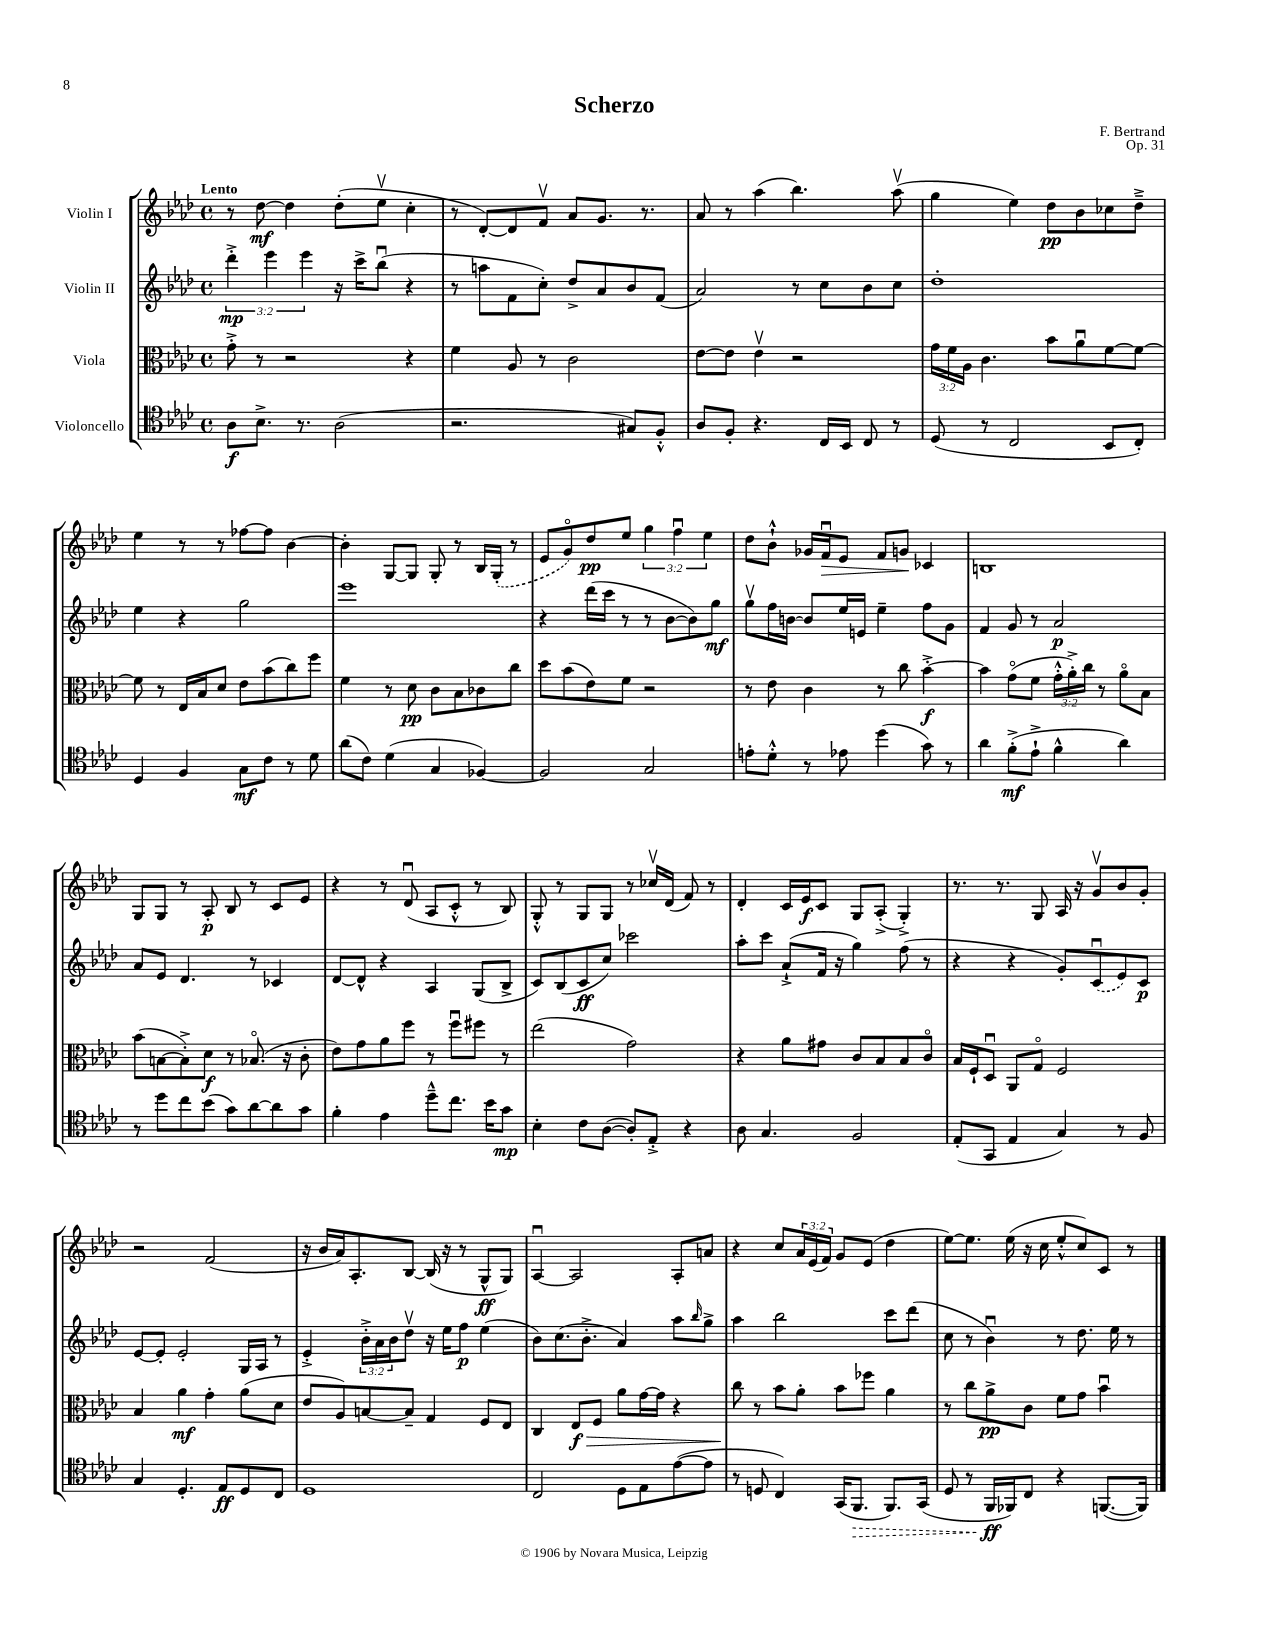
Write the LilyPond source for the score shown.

\header { title = "Scherzo" composer = "F. Bertrand" opus = "Op. 31" }
<<
\new StaffGroup <<
\new Staff = "s0" \with { instrumentName = "Violin I" } {
    \clef treble \key aes \major \defaultTimeSignature \time 4/4 \override Staff.TupletNumber.text = #tuplet-number::calc-fraction-text \tempo "Lento"
    r8 des''8~\mf des''4 des''8-.( ees''8\upbow c''4-. |
    r8 des'8~-.) des'8 f'8\upbow aes'8 g'8. r8. |
    aes'8 r8 aes''4( bes''4.) aes''8\upbow( |
    g''4 ees''4) des''8\pp bes'8 ces''8 des''8---> |
    ees''4 r8 r8 fes''8~ fes''8 bes'4~ |
    bes'4-. g8~ g8 g8-. r8 bes16 \once \slurDashed g16-.( r8 |
    ees'8 g'8\flageolet) des''8\pp ees''8 \tuplet 3/2 { g''4 f''4\downbow ees''4 } |
    des''8 bes'8-!-^ ges'16 f'16\downbow\> ees'8 f'8 g'8\! ces'4 |
    b1 |
    g8 g8 r8 aes8-.\p bes8 r8 c'8 ees'8 |
    r4 r8 des'8\downbow( aes8 c'8-.-^ r8 bes8) |
    g8-.-^ r8 g8 g8 r8 ces''16\upbow des'16( f'8) r8 |
    des'4-. c'16 ees'16\f c'8 g8 aes8-.->( g4-.->) |
    r8. r8. g8 aes16 r16 g'8\upbow bes'8 g'8-. |
    r2 f'2( |
    r16 bes'16 aes'16) aes8.-. bes8~ bes16( r16 r8 g8-^\ff g8) |
    aes4~\downbow aes2 aes8-. a'8 |
    r4 c''8 \tuplet 3/2 { aes'16 ees'16( f'16) } g'8 ees'8( des''4 |
    ees''8~) ees''8. ees''16( r16 c''16 ees''8-.-^ c''8) c'8 r8 \bar "|." |
}
\new Staff = "s1" \with { instrumentName = "Violin II" } {
    \clef treble \key aes \major \defaultTimeSignature \time 4/4 \override Staff.TupletNumber.text = #tuplet-number::calc-fraction-text
    \tuplet 3/2 { des'''4-.->\mp ees'''4 ees'''4 } r16 c'''16-> bes''8\downbow( r4 |
    r8 a''8 f'8 c''8-.) des''8-> aes'8 bes'8 f'8( |
    aes'2) r8 c''8 bes'8 c''8 |
    des''1-. |
    ees''4 r4 g''2 |
    ees'''1 |
    r4 des'''16( c'''16 r8 r8 bes'8~ bes'8) g''8\mf |
    g''8\upbow f''16 b'16~ b'8 ees''16 e'16 ees''4-- f''8 g'8 |
    f'4 g'8 r8 aes'2\p |
    aes'8 ees'8 des'4. r8 ces'4 |
    des'8~ des'8-^ r4 aes4 g8( bes8-> |
    c'8) bes8( c'8\ff c''8) ces'''2 |
    aes''8-. c'''8 aes'8-!->( f'16 r16 g''4) f''8( r8 |
    r4 r4 g'8-.) \once \slurDashed c'8\downbow( ees'8) c'8\p |
    ees'8~ ees'8-. ees'2-. g16 aes16 r8 |
    ees'4-.-> \tuplet 3/2 { bes'16-.-> aes'16 bes'16 } des''8\upbow r16 ees''16 f''8\p ees''4( |
    bes'8) c''8.( bes'8.-.-> aes'4) aes''8 \grace { bes''16 } g''8-> |
    aes''4 bes''2 c'''8 des'''8( |
    c''8 r8 bes'4\downbow) r8 des''8. ees''16 r8 \bar "|." |
}
\new Staff = "s2" \with { instrumentName = "Viola" } {
    \clef alto \key aes \major \defaultTimeSignature \time 4/4 \override Staff.TupletNumber.text = #tuplet-number::calc-fraction-text
    g'8-.-> r8 r2 r4 |
    f'4 aes8 r8 c'2 |
    ees'8~ ees'8 ees'4\upbow r2 |
    \tuplet 3/2 { g'16 f'16 aes16 } c'4. bes'8 aes'8\downbow f'8~ f'8~ |
    f'8 r8 ees16 bes16 des'8 ees'8 bes'8( c''8) f''8 |
    f'4 r8 des'8\pp c'8 bes8 ces'8 c''8 |
    des''8 bes'8( ees'8) f'8 r2 |
    r8 ees'8 c'4 r8 c''8 bes'4~-.->\f |
    bes'4 g'8\flageolet( f'8 \tuplet 3/2 { g'16-.-^ aes'16-.->) c''16 } r8 aes'8\flageolet bes8 |
    bes'8( b8~ b8-.->) des'8\f r8 bes8.\flageolet( r16 c'8-. |
    ees'8) g'8 aes'8 f''8 r8 f''8\downbow fis''8 r8 |
    ees''2( g'2) |
    r4 aes'8 gis'8 c'8 bes8 bes8 c'8\flageolet |
    bes16 f16-! des8\downbow aes,8 g8\flageolet f2 |
    bes4 aes'4\mf g'4-. aes'8( des'8 |
    ees'8 aes8) b8~ b8-- g4 f8 ees8 |
    c4 ees8\f\> f8 aes'8 g'16~ g'16 r4 |
    c''8\! r8 bes'8 aes'8-. bes'8 fes''8 aes'4 |
    r8 c''8 aes'8->\pp c'8 f'8 g'8 bes'4\downbow \bar "|." |
}
\new Staff = "s3" \with { instrumentName = "Violoncello" } {
    \clef tenor \key aes \major \defaultTimeSignature \time 4/4
    aes8\f bes8.-> r8. aes2( |
    r2. gis8) f8-.-^ |
    aes8 f8-. r4. c16 bes,16 c8 r8 |
    des8( r8 c2 bes,8 c8-.) |
    des4 f4 g8\mf c'8 r8 des'8 |
    aes'8( c'8) des'4( g4 fes4~) |
    fes2 g2 |
    e'8-. des'8-.-^ r8 ees'8 des''4( g'8) r8 |
    aes'4 f'8-.->\mf( ees'8-!-> f'4-^ aes'4) |
    r8 des''8 c''8 bes'8( g'8) aes'8~ aes'8 g'8 |
    f'4-. ees'4 des''8---^ c''8. bes'16 g'8\mp |
    bes4-. c'8 aes8~( aes8-.) ees8-.-> r4 |
    aes8 g4. f2 |
    ees8-.( g,8 ees4 g4) r8 f8 |
    g4 des4.-. ees8\ff des8 c8 |
    des1 |
    c2 des8 ees8 ees'8~( ees'8 |
    r8 d8 c4) g,16( \once \override Hairpin.style = #'dashed-line f,8.\> f,8.) g,16( |
    des8 r8 f,16\ff\! fes,16) c8 r4 f,8.~( f,16) \bar "|." |
}
>>
>>
\layout { \context { \Score \remove "Bar_number_engraver" } }
